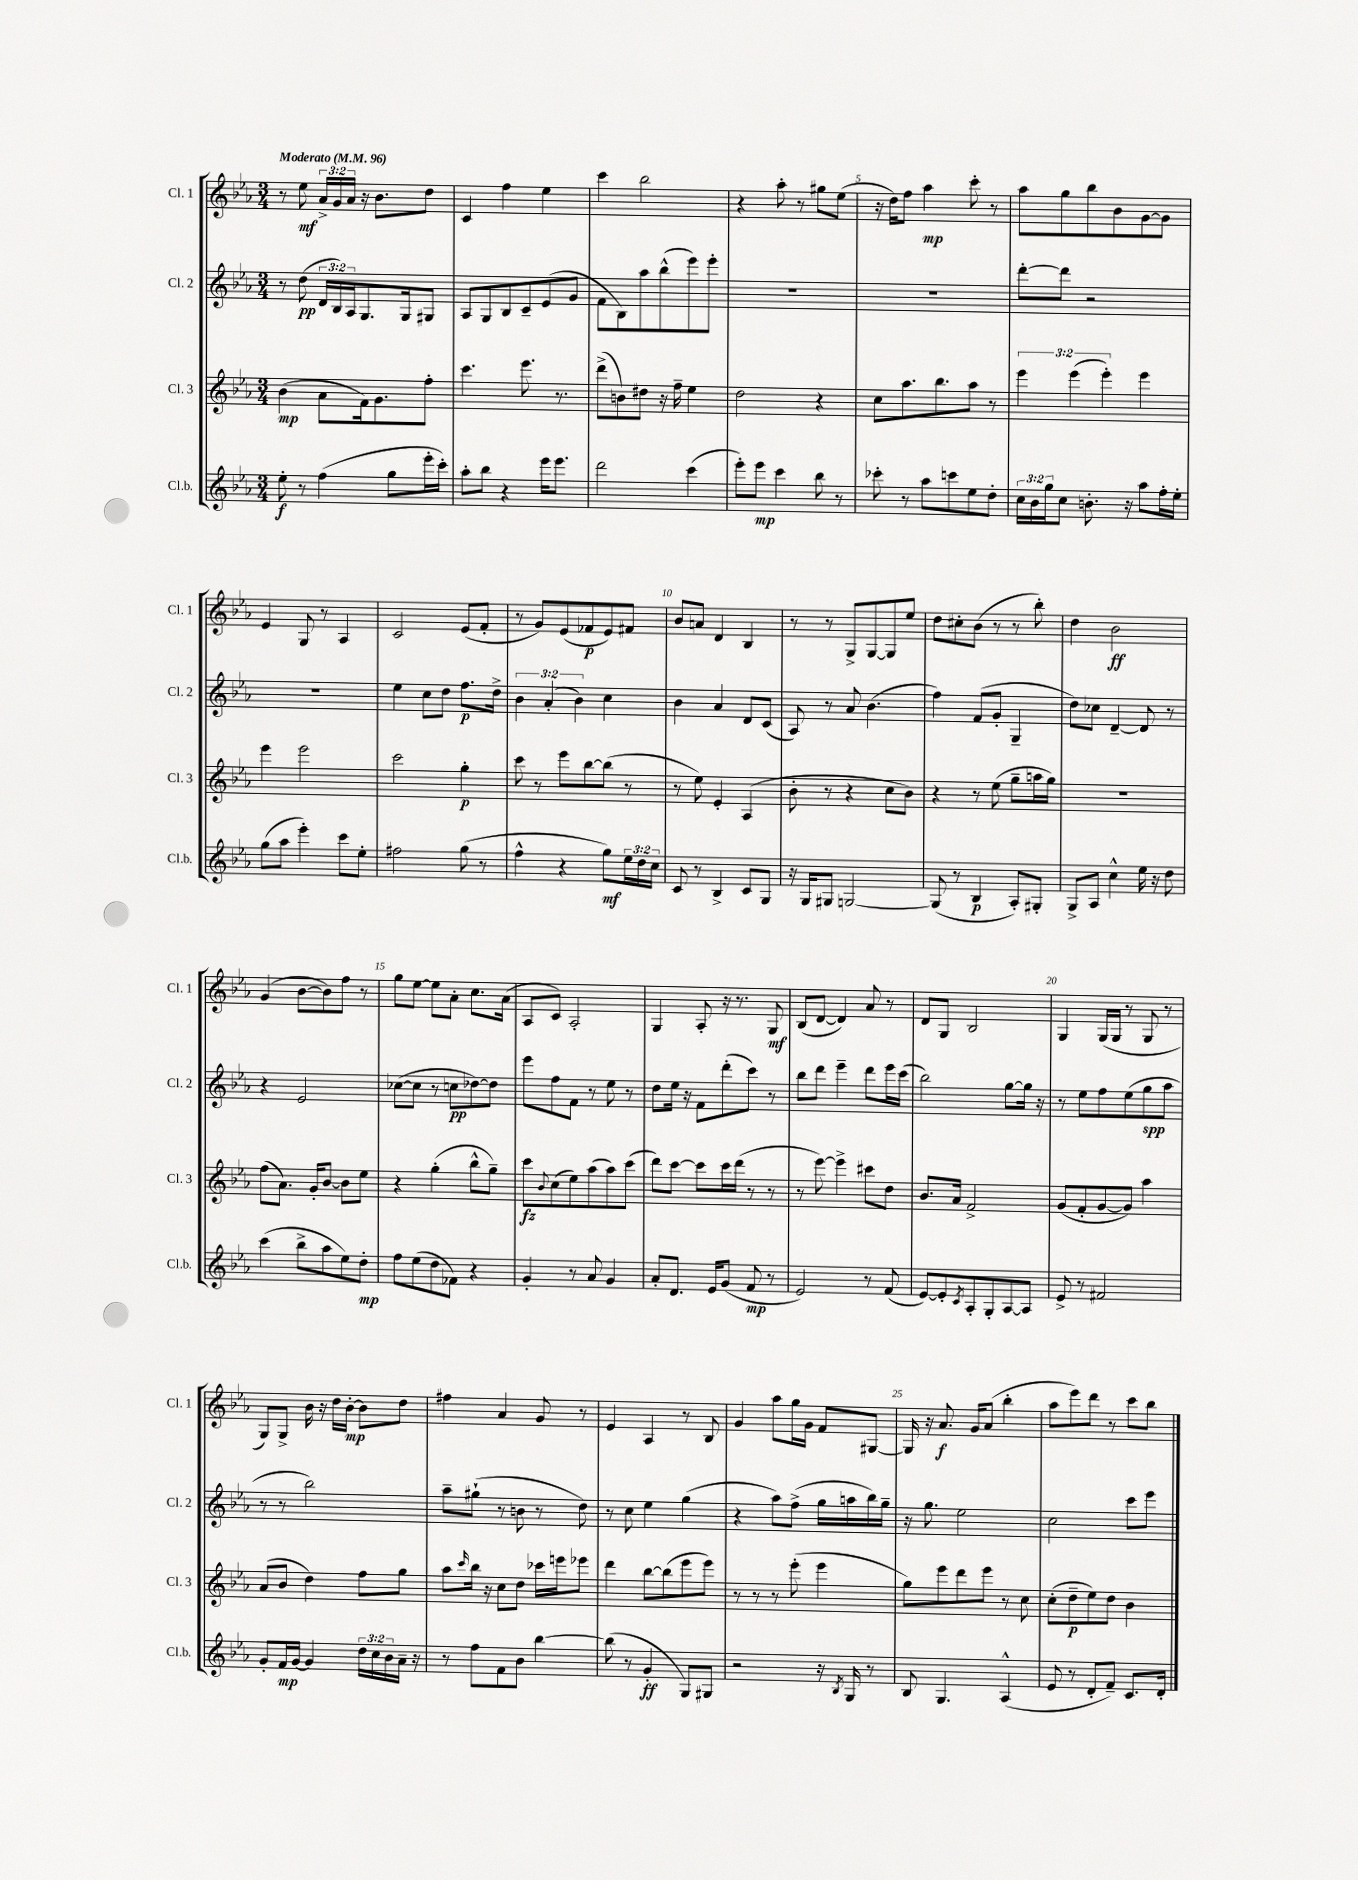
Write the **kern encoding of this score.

**kern	**dynam	**kern	**dynam	**kern	**dynam	**kern	**dynam
*part4	*part4	*part3	*part3	*part2	*part2	*part1	*part1
*staff4	*staff4	*staff3	*staff3	*staff2	*staff2	*staff1	*staff1
*I"Cl.b.	*	*I"Cl. 3	*	*I"Cl. 2	*	*I"Cl. 1	*
*I'Cl.b.	*	*I'Cl. 3	*	*I'Cl. 2	*	*I'Cl. 1	*
*clefG2	*	*clefG2	*	*clefG2	*	*clefG2	*
*k[b-e-a-]	*	*k[b-e-a-]	*	*k[b-e-a-]	*	*k[b-e-a-]	*
*M3/4	*	*M3/4	*	*M3/4	*	*M3/4	*
*MM96	*	*MM96	*	*MM96	*	*MM96	*
=1	=1	=1	=1	=1	=1	=1	=1
!	!	!	!	!	!	!LO:TX:a:B:t=Moderato	!
8ee-'\	f	(4b-\	mp	8r	.	8r	.
8r	.	.	.	(8dd\	pp	8ee-\	mf
(4ff\	.	8a-\L	.	24d/LL	.	24a-^/LL	.
.	.	.	.	24B-/)	.	24g/	.
.	.	.	.	24A-/J	.	24a-/JJ	.
.	.	16f\k)	.	8.G/	.	16r	.
.	.	8.g\	.	.	.	8.b-\L	.
8gg\L	.	.	.	.	.	.	.
.	.	.	.	16G/k	.	.	.
16eee-'\L	.	8ff'\J	.	8G#X/J	.	8dd\J	.
16ccc'\JJ)	.	.	.	.	.	.	.
=2	=2	=2	=2	=2	=2	=2	=2
8aa-'\L	.	4.ccc\	.	8A-/L	.	4c/	.
8bb-\J	.	.	.	8G/	.	.	.
4r	.	.	.	8B-/	.	4ff\	.
.	.	8.eee-\	.	8c~/	.	.	.
16eee-\KL	.	.	.	(8e-/	.	4ee-\	.
8.eee-\J	.	8.r	.	.	.	.	.
.	.	.	.	8g/J	.	.	.
=3	=3	=3	=3	=3	=3	=3	=3
2ddd\	.	(8ddd^\L	.	8f\L	.	4ccc\	.
.	.	8bn\)	.	8B-\)	.	.	.
.	.	8dd#X\J	.	8aa-\	.	2bb-\	.
.	.	16r	.	(8bb-^^\	.	.	.
.	.	16ff~\	.	.	.	.	.
(4ccc\	.	4ee-\	.	8eee-\)	.	.	.
.	.	.	.	8eee-'\J	.	.	.
=4	=4	=4	=4	=4	=4	=4	=4
8eee-'\L)	.	2dd\	.	2.r	.	4r	.
8eee-\J	mp	.	.	.	.	.	.
4ccc\	.	.	.	.	.	8aa-'\	.
.	.	.	.	.	.	8r	.
8bb-\	.	4r	.	.	.	8gg#X\L	.
8r	.	.	.	.	.	(8ee-\J	.
=5	=5	=5	=5	=5	=5	=5	=5
8ccc-X'\	.	8cc\L	.	2.r	.	16r	.
.	.	.	.	.	.	16dd\KL)	.
8r	.	8.aa-\	.	.	.	8ff\J	.
8aa-\L	.	.	.	.	.	4aa-\	mp
.	.	8.bb-\	.	.	.	.	.
8cccn\	.	.	.	.	.	.	.
8ee-\	.	8aa-\J	.	.	.	8ccc'\	.
8dd'\J	.	8r	.	.	.	8r	.
=6	=6	=6	=6	=6	=6	=6	=6
24cc\LL	.	6eee-\	.	[8ddd'\L	.	8aa-\L	.
24b-\	.	.	.	.	.	.	.
24gg\J	.	.	.	.	.	.	.
8cc\J	.	.	.	8ddd\J]	.	8gg\	.
.	.	(6eee-\	.	.	.	.	.
8.bn'\	.	.	.	2r	.	8bb-\	.
.	.	6eee-'\)	.	.	.	.	.
.	.	.	.	.	.	8b-\	.
16r	.	.	.	.	.	.	.
8aa-\L	.	4eee-\	.	.	.	[8g\	.
16ff'\L	.	.	.	.	.	8g\J]	.
16ee-'\JJ	.	.	.	.	.	.	.
!!LO:LB:g=z
=7	=7	=7	=7	=7	=7	=7	=7
(8gg\L	.	4eee-\	.	2.r	.	4e-/	.
8aa-\J	.	.	.	.	.	.	.
4eee-'\)	.	2eee-\	.	.	.	8G/	.
.	.	.	.	.	.	8r	.
8ccc\L	.	.	.	.	.	4A-/	.
8ee-'\J	.	.	.	.	.	.	.
=8	=8	=8	=8	=8	=8	=8	=8
2ff#X\	.	2ccc\	.	4ee-\	.	2c/	.
.	.	.	.	8cc\L	.	.	.
.	.	.	.	8dd\J	.	.	.
(8gg\	.	4gg'\	p	8.ff\L	p	(8e-/L	.
8r	.	.	.	.	.	8f'/J	.
.	.	.	.	16dd^\Jk	.	.	.
=9	=9	=9	=9	=9	=9	=9	=9
4ff^^\	.	8ccc\	.	6b-\	.	8r	.
.	.	8r	.	.	.	8g/L)	.
.	.	.	.	(6a-'/	.	.	.
4r	.	8eee-\L	.	.	.	(8e-/	.
.	.	.	.	6b-\)	.	.	.
.	.	[8bb-\	.	.	.	8f-X/	p
8gg\L)	mf	(8bb-\J]	.	4cc\	.	8e-/)	.
24ee-\L	.	8r	.	.	.	8f#X/J	.
24dd\	.	.	.	.	.	.	.
24cc\JJ	.	.	.	.	.	.	.
=10	=10	=10	=10	=10	=10	=10	=10
8c/	.	8r	.	4b-\	.	8b-/L	.
8r	.	8ee-\)	.	.	.	8an/J	.
4B-^/	.	4e-'/	.	4a-/	.	4d/	.
8c/L	.	(4A-/	.	8d/L	.	4B-/	.
8G/J	.	.	.	(8c/J	.	.	.
=11	=11	=11	=11	=11	=11	=11	=11
16r	.	8b-'\	.	8A-/)	.	8r	.
16G/KL	.	.	.	.	.	.	.
8G#X/J	.	8r	.	8r	.	8r	.
[2Gn/	.	4r	.	8a-/	.	8G^/L	.
.	.	.	.	(4.b-\	.	[8G/	.
.	.	8cc\L	.	.	.	8G/]	.
.	.	8b-\J)	.	.	.	8ee-/J	.
=12	=12	=12	=12	=12	=12	=12	=12
(8G/]	.	4r	.	4ff\)	.	8dd\L	.
8r	.	.	.	.	.	8cc#X'\	.
4B-/	p	8r	.	(8f/L	.	(8b-\J	.
.	.	(8ee-\	.	8g'/J	.	8r	.
8A-'/L)	.	8gg~\L	.	4G~/	.	8r	.
8G#X'/J	.	16aan\L	.	.	.	8bb-'\)	.
.	.	16gg\JJ)	.	.	.	.	.
=13	=13	=13	=13	=13	=13	=13	=13
8G^/L	.	2.r	.	8dd\L)	.	4dd\	.
8A-/J	.	.	.	8cc-X\J	.	.	.
4cc^^\	.	.	.	[4d~/	.	2b-\	ff
16ee-\	.	.	.	8d/]	.	.	.
16r	.	.	.	.	.	.	.
8dd\	.	.	.	8r	.	.	.
!!LO:LB:g=z
=14	=14	=14	=14	=14	=14	=14	=14
(4ccc\	.	(8ff\L	.	4r	.	(4g/	.
.	.	8.a-\J)	.	.	.	.	.
8bb-^\L	.	.	.	2e-/	.	[8b-\L	.
.	.	16g'/KL	.	.	.	.	.
8aa-\	.	[8b-/J	.	.	.	8b-\])	.
8ee-\)	.	8b-\L]	.	.	.	8ff\J	.
8dd'\J	mp	8ee-\J	.	.	.	8r	.
=15	=15	=15	=15	=15	=15	=15	=15
8ff\L	.	4r	.	([8cc-X\L	.	8gg\L	.
(8ee-\	.	.	.	8cc-\J]	.	[8ee-\J	.
8dd\	.	(4gg'\	.	8r	.	8ee-\L]	.
8f-X\J)	.	.	.	8ccn\L	pp	8a-'\J	.
4r	.	8bb-^^\L	.	[8dd-X\)	.	8.cc\L	.
.	.	8gg~\J)	.	8dd-\J]	.	.	.
.	.	.	.	.	.	(16a-\Jk	.
=16	=16	=16	=16	=16	=16	=16	=16
4g'/	.	8ccc\L	fz	8eee-\L	.	8A-/L	.
.	.	8qqb-/	.	.	.	.	.
.	.	(8cc\	.	8ff\	.	8c/J)	.
8r	.	8ee-\)	.	8f\J	.	2A-'/	.
8a-/	.	(8aa-\	.	8r	.	.	.
4g/	.	8aa-\)	.	8ee-\	.	.	.
.	.	(8ccc\J	.	8r	.	.	.
=17	=17	=17	=17	=17	=17	=17	=17
8a-'/L	.	8ddd\L)	.	8dd\L	.	4G/	.
8.d/J	.	[8ccc\J	.	16ee-\Jk	.	.	.
.	.	.	.	16r	.	.	.
.	.	8ccc\L]	.	8f\L	.	8A-'/	.
16e-/KL	.	.	.	.	.	.	.
(8g/J	.	16ccc\L	.	(8ddd'\	.	16r	.
.	.	(16ddd\JJ	.	.	.	8.r	.
8f/	mp	8r	.	8ccc\J)	.	.	.
8r	.	8r	.	8r	.	8G/	mf
=18	=18	=18	=18	=18	=18	=18	=18
2e-/)	.	8r	.	8bb-\L	.	(8B-/L	.
.	.	[8eee-\)	.	8ddd\J	.	[8d/J	.
.	.	4eee-^\]	.	4eee-~\	.	4d/])	.
8r	.	8ccc#X\L	.	8ddd\L	.	8a-/	.
(8f/	.	8dd\J	.	16eee-\L	.	8r	.
.	.	.	.	(16ccc\JJ	.	.	.
=19	=19	=19	=19	=19	=19	=19	=19
[8e-/L)	.	8.b-/L	.	2bb-\)	.	8d/L	.
8e-'/]	.	.	.	.	.	8G/J	.
.	.	16a-/Jk	.	.	.	.	.
8qc/	.	.	.	.	.	.	.
8A-'/	.	2f^/	.	.	.	2B-/	.
8G'/	.	.	.	.	.	.	.
[8A-/	.	.	.	[8gg\L	.	.	.
8A-/J]	.	.	.	16gg\Jk]	.	.	.
.	.	.	.	16r	.	.	.
=20	=20	=20	=20	=20	=20	=20	=20
8e-^/	.	(8g/L	.	8r	.	4G/	.
8r	.	8f'/	.	8ee-\L	.	.	.
2f#X/	.	[8g/	.	8ff\	.	(16G/LL	.
.	.	.	.	.	.	16G/JJ	.
.	.	8g/J])	.	(8ee-\	.	8r	.
.	.	4aa-\	.	8gg\	spp	8G/	.
.	.	.	.	8aa-\J	.	8r	.
!!LO:LB:g=z
=21	=21	=21	=21	=21	=21	=21	=21
8g'/L	.	(8a-/L	.	8r	.	8G/L)	.
16f/L	mp	8b-/J	.	8r	.	8G^/J	.
[16g/JJ	.	.	.	.	.	.	.
4g/]	.	4dd\)	.	2bb-\)	.	16b-\	.
.	.	.	.	.	.	16r	.
.	.	.	.	.	.	16dd\LL	.
.	.	.	.	.	.	[16b-'\JJ	mp
24dd\LL	.	8ff\L	.	.	.	8b-\L]	.
24cc\	.	.	.	.	.	.	.
24b-\	.	.	.	.	.	.	.
16a-~\JJ	.	8gg\J	.	.	.	8dd\J	.
16r	.	.	.	.	.	.	.
=22	=22	=22	=22	=22	=22	=22	=22
8r	.	8aa-\L	.	8aa-~\L	.	4ff#X\	.
.	.	16qqccc/	.	.	.	.	.
8ff\L	.	16bb-\Jk	.	(8gg#X`\J	.	.	.
.	.	16r	.	.	.	.	.
8f\	.	8cc\L	.	8r	.	4a-/	.
8b-\J	.	8dd\J	.	8bn\	.	.	.
[4bb-\	.	16ccc-X\LL	.	8r	.	8g/	.
.	.	16eeen\J	.	.	.	.	.
.	.	8eee-X\J	.	8dd\)	.	8r	.
=23	=23	=23	=23	=23	=23	=23	=23
(8bb-\]	.	4ddd\	.	8r	.	4e-/	.
8r	.	.	.	8cc\	.	.	.
4g'/	ff	[8bb-\L	.	4ee-\	.	4A-/	.
.	.	(8bb-\]	.	.	.	.	.
8G/L)	.	8eee-\	.	(4gg\	.	8r	.
8G#X/J	.	8eee-\J)	.	.	.	8B-/	.
=24	=24	=24	=24	=24	=24	=24	=24
2r	.	8r	.	4r	.	4g/	.
.	.	8r	.	.	.	.	.
.	.	8r	.	8aa-\L)	.	8aa-\L	.
.	.	(8eee-'\	.	(8ff^\J	.	16gg\L	.
.	.	.	.	.	.	16g\JJ	.
16r	.	4eee-\	.	16gg\LL	.	8f/L	.
8qB-/	.	.	.	.	.	.	.
16G/	.	.	.	16aan\	.	.	.
8r	.	.	.	16bb-\)	.	[8G#X/J	.
.	.	.	.	16gg~\JJ	.	.	.
=25	=25	=25	=25	=25	=25	=25	=25
8B-/	.	8gg\L)	.	16r	.	16G#/]	.
.	.	.	.	8.gg\	.	16r	.
4.G/	.	8eee-\	.	.	.	8.a-/	f
.	.	8ddd\	.	2ee-\	.	.	.
.	.	.	.	.	.	16g/KL	.
.	.	8eee-\J	.	.	.	(8a-/J	.
(4A-^^/	.	8r	.	.	.	4bb-'\	.
.	.	8cc\	.	.	.	.	.
=26	=26	=26	=26	=26	=26	=26	=26
8e-/	.	(8cc'\L	.	2cc\	.	8aa-\L	.
8r	.	8dd~\	p	.	.	8eee-\)	.
8d'/L	.	8ee-\)	.	.	.	8ddd\J	.
8f~/J)	.	8dd\J	.	.	.	8r	.
8.c/L	.	4b-\	.	8ccc\L	.	8ccc\L	.
.	.	.	.	8eee-\J	.	8bb-\J	.
16d'/Jk	.	.	.	.	.	.	.
==	==	==	==	==	==	==	==
*-	*-	*-	*-	*-	*-	*-	*-
